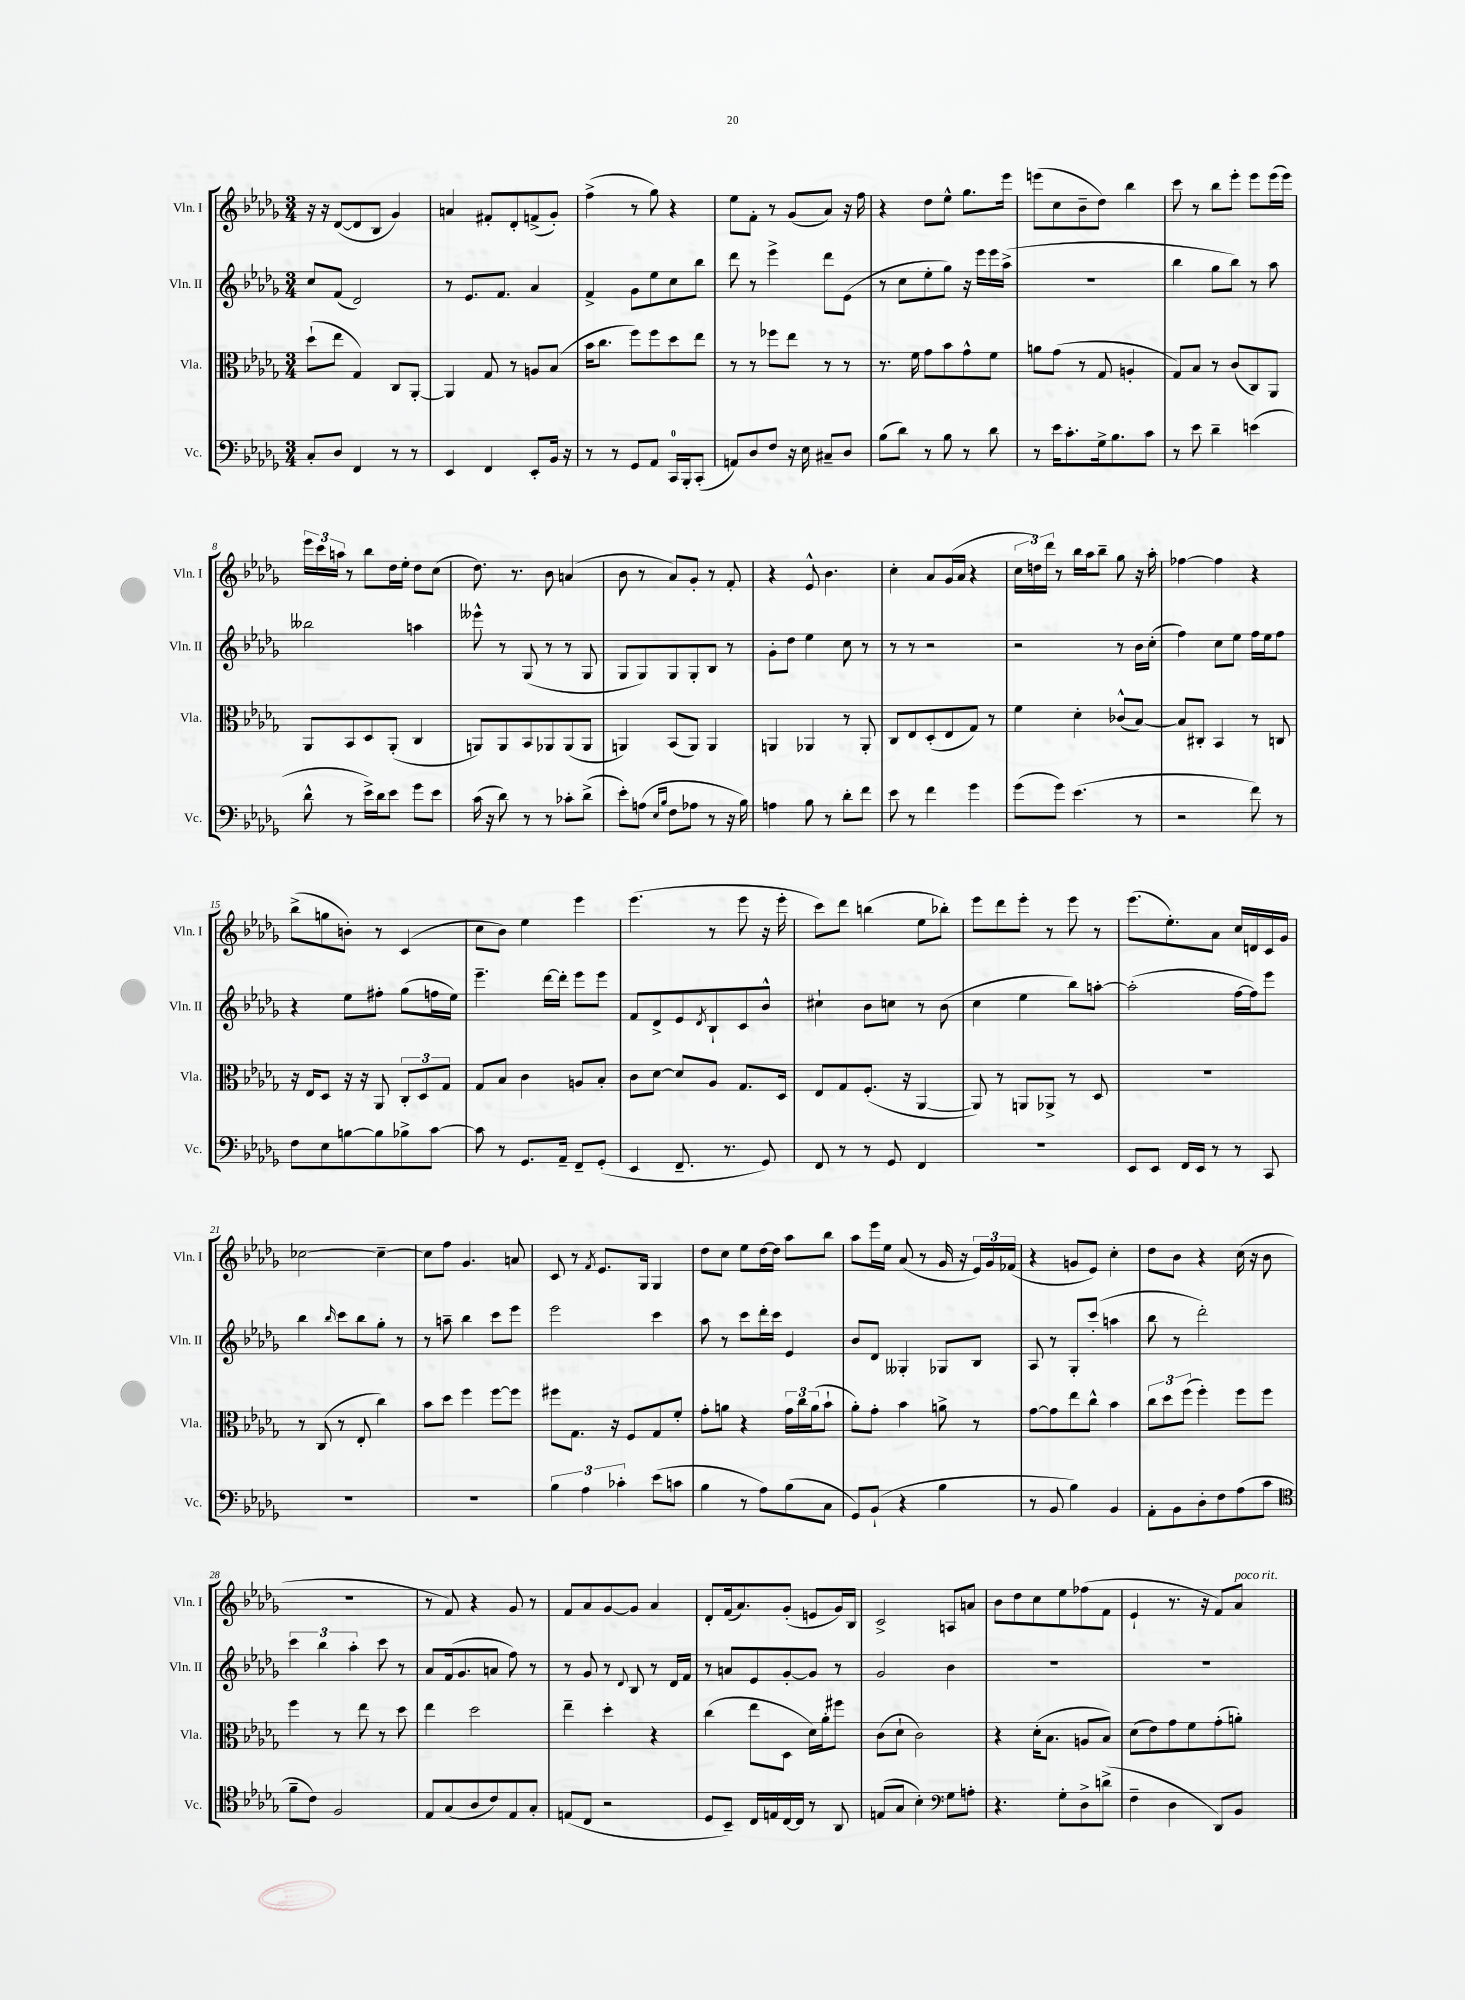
<<
\new StaffGroup <<
\new Staff = "s0" \with { instrumentName = "Vln. I" shortInstrumentName = "Vln. I" } {
    \clef treble \key des \major \numericTimeSignature \time 3/4
    r16 r16 des'8~( des'8 bes8 ges'4) |
    a'4 fis'8-. des'8-. f'8->( ges'8-.) |
    f''4->( r8 ges''8) r4 |
    ees''8 f'8-. r8 ges'8( aes'8) r16 f''16 |
    r4 des''8 ees''8-^ ges''8. ees'''16 |
    e'''8( c''8 bes'8-- des''8) bes''4 |
    c'''8 r8 bes''8 ees'''8-. ees'''8 ees'''16( ees'''16) |
    \tuplet 3/2 { ees'''16 c'''16 a''16 } r8 bes''8 des''16 ees''16-. des''8 c''8( |
    des''8.) r8. bes'8 a'4( |
    bes'8 r8 aes'8) ges'8-. r8 f'8-. |
    r4 ees'8-^ bes'4. |
    c''4-. aes'8 ges'16( aes'16 r4 |
    \tuplet 3/2 { c''16 d''16) des'''16 } r8 bes''16 aes''16 bes''8-- ges''8 r16 aes''16-. |
    fes''4~ fes''4 r4 |
    bes''8->( g''8 b'8-.) r8 c'4( |
    c''8 bes'8) ees''4 ees'''4 |
    ees'''4.( r8 ees'''8 r16 ees'''16-. |
    c'''8) des'''8 b''4( ees''8 bes''8-.) |
    ees'''8 des'''8 ees'''8-. r8 ees'''8 r8 |
    ees'''8.( ees''8.-.) aes'8 c''16 d'16 c'16 ges'16 |
    ces''2~ ces''4~-- |
    ces''8 f''8 ges'4. a'8 |
    c'8 r8 \acciaccatura { f'8 } ees'8. ges16 ges4 |
    des''8 c''8 ees''8 des''16~ des''16 aes''8 bes''8 |
    aes''8 ees'''16 ees''16 aes'8( r8 ges'16 r16 \tuplet 3/2 { ees'16) ges'16 fes'16( } |
    r4 g'8 ees'8) c''4-. |
    des''8 bes'8 r4 c''16( r16 bes'8 |
    R2. |
    r8 f'8) r4 ges'8 r8 |
    f'8 aes'8 ges'8~ ges'8 aes'4 |
    des'8-. f'16( aes'8.) ges'8-.( e'8 ges'16) bes16 |
    c'2-> a8 a'8 |
    bes'8 des''8 c''8 ees''8 fes''8( f'8 |
    ees'4-! r8. r16 f'8) aes'8^\markup { \italic "poco rit." } \bar "|." |
}
\new Staff = "s1" \with { instrumentName = "Vln. II" shortInstrumentName = "Vln. II" } {
    \clef treble \key des \major \numericTimeSignature \time 3/4
    c''8 f'8( des'2) |
    r8 ees'8. f'8. aes'4 |
    f'4-> ges'8 ees''8 c''8 bes''8 |
    des'''8 r8 ees'''4-> des'''8 ees'8( |
    r8 c''8 ees''8-. ges''8) r16 ees'''16 ees'''16 aes''16->( |
    R2. |
    bes''4 ges''8 bes''8) r8 aes''8 |
    beses''2 a''4 |
    eeses'''8-^ r8 ges8( r8 r8 ges8 |
    ges8 ges8) ges8 ges8-. bes8 r8 |
    ges'8-. des''8 ees''4 c''8 r8 |
    r8 r8 r2 |
    r2 r8 bes'16 c''16-.( |
    f''4) c''8 ees''8 f''16 ees''16 f''8 |
    r4 ees''8 fis''8-. ges''8( f''16 ees''16) |
    ees'''4.-- des'''16~ des'''16-. ees'''8 ees'''8 |
    f'8 des'8-> ees'8 \acciaccatura { des'8 } bes8-! c'8 bes'8-^ |
    cis''4-! bes'8 c''8 r8 bes'8( |
    c''4 ees''4 bes''8) a''8~-. |
    a''2-.( f''16~ f''16) ees'''8 |
    bes''4 \grace { bes''16 } c'''8 bes''8 ges''8-. r8 |
    r8 a''8-- bes''4 c'''8 ees'''8 |
    ees'''2 c'''4 |
    aes''8 r8 c'''8 des'''16-. c'''16 ees'4 |
    bes'8 des'8 geses4-. ges8 bes8 |
    aes8 r8 ges8-. c'''8-.( a''4 |
    bes''8 r8 des'''2-.) |
    \tuplet 3/2 { c'''4 bes''4 aes''4-. } c'''8 r8 |
    aes'8 f'16( ges'8. a'8 f''8) r8 |
    r8 ges'8 r8 \appoggiatura { des'8 } bes8 r8 des'16 f'16 |
    r8 a'8 ees'8 ges'8~-. ges'8 r8 |
    ges'2 bes'4 |
    R2. |
    R2. \bar "|." |
}
\new Staff = "s2" \with { instrumentName = "Vla." shortInstrumentName = "Vla." } {
    \clef alto \key des \major \numericTimeSignature \time 3/4
    des''8-!( ees''8 ges4) c8 aes,8~-. |
    aes,4 ges8 r8 a8 bes8( |
    bes'16 c''8. f''8) f''8 des''8 ees''8 |
    r8 r8 fes''8 ees''8 r8 r8 |
    r8. f'16 ges'8 bes'8 ges'8-^ f'8 |
    a'8 ges'8( r8 ges8 a4-. |
    ges8) bes8 r8 c'8( c8) aes,8 |
    aes,8 bes,8 des8 aes,8-.( c4 |
    a,8) a,8 bes,8 aes,8 aes,8( aes,8 |
    a,4) bes,8( a,8) a,4 |
    a,4 aes,4 r8 aes,8-. |
    c8 ees8 des8-.( ees8 ges8) r8 |
    f'4 des'4-. ces'8-^( bes8~) |
    bes8 cis8-. bes,4 r8 c8 |
    r16 ees16 des8 r16 r16 aes,8 \tuplet 3/2 { c8-. des8 ges8 } |
    ges8 bes8 c'4 a8 bes8-. |
    c'8 des'8~ des'8 aes8 ges8. des16 |
    ees8 ges8 f8.-.( r16 aes,4~ |
    aes,8) r8 a,8 aes,8-> r8 des8 |
    R2. |
    r8 c8( r8 ees8-. c''4) |
    bes'8 des''8 f''4 f''8~ f''8 |
    fis''8 ges8. r16 f8 ges8 f'8-. |
    ges'8-. a'8 r4 \tuplet 3/2 { ges'16 c''16 a'16( } bes'8-! |
    aes'8-.) ges'8-. bes'4 a'8-> r8 |
    ges'8~ ges'8 ees''8 c''8-^ bes'4 |
    \tuplet 3/2 { c''8 des''8 f''8( } f''4-.) f''8 f''8 |
    f''4 r8 ees''8 r8 des''8 |
    ees''4 des''2 |
    ees''4-- des''4-. r4 |
    c''4( ees''8 des8 des'16) aes'16-. fis''8 |
    c'8( des'8-! c'2) |
    r4 des'16-.( bes8. a8 bes8) |
    des'8( ees'8) ges'8 f'8 ges'8-.( a'8-.) \bar "|." |
}
\new Staff = "s3" \with { instrumentName = "Vc." shortInstrumentName = "Vc." } {
    \clef bass \key des \major \numericTimeSignature \time 3/4
    c8-. des8 f,4 r8 r8 |
    ees,4 f,4 ees,8-. bes,16 r16 |
    r8 r8 ges,8 aes,8 c,16-0 bes,,16-. c,8-.( |
    a,8) des8 f8 r16 ees16 cis8-- des8 |
    bes8( des'8) r8 bes8 r8 des'8 |
    r8 ees'16 c'8.-. ges16-> bes8. c'8 |
    r8 ees'8 des'4-- e'4( |
    des'8-^ r8 ees'16->) des'16 ees'8 ges'8 ees'8 |
    c'16( r16 des'8) r8 r8 ces'8-. des'8->( |
    ees'8-.) a8( \grace { ees16 bes16 } f8 aes8 r8 r16 bes16) |
    a4 bes8 r8 des'8-. f'8 |
    ees'8 r8 f'4 ges'4 |
    ges'8( ges'8) ees'4.( r8 |
    r2 f'8) r8 |
    f8 ees8 b8~ b8 bes8-> c'8~ |
    c'8 r8 ges,8. aes,16-- f,8-- ges,8-.( |
    ees,4 f,8.-- r8. ges,8) |
    f,8 r8 r8 ges,8 f,4 |
    R2. |
    ees,8 ees,8 f,16 ees,16 r8 r8 c,8 |
    R2. |
    R2. |
    \tuplet 3/2 { bes4 aes4 ces'4-. } ees'8( c'8 |
    bes4 r8 aes8) bes8( c8 |
    ges,8) bes,8-!( r4 bes4 |
    r8 bes,8 bes4) bes,4 |
    aes,8-. bes,8 des8-. f8 aes8( c'8 |
    \clef tenor f'8-- c'8) f2 |
    ees8 ges8( aes8 c'8) ees8 ges8-. |
    e8( c8 r2 |
    des8 bes,8--) c16 e16 c16~ c16 r8 aes,8 |
    e8( ges8 bes4-.) \clef bass ges8 a8-. |
    r4. ges8-. des8-> d'8->( |
    f4-- des4 des,8) bes,8 \bar "|." |
}
>>
>>
